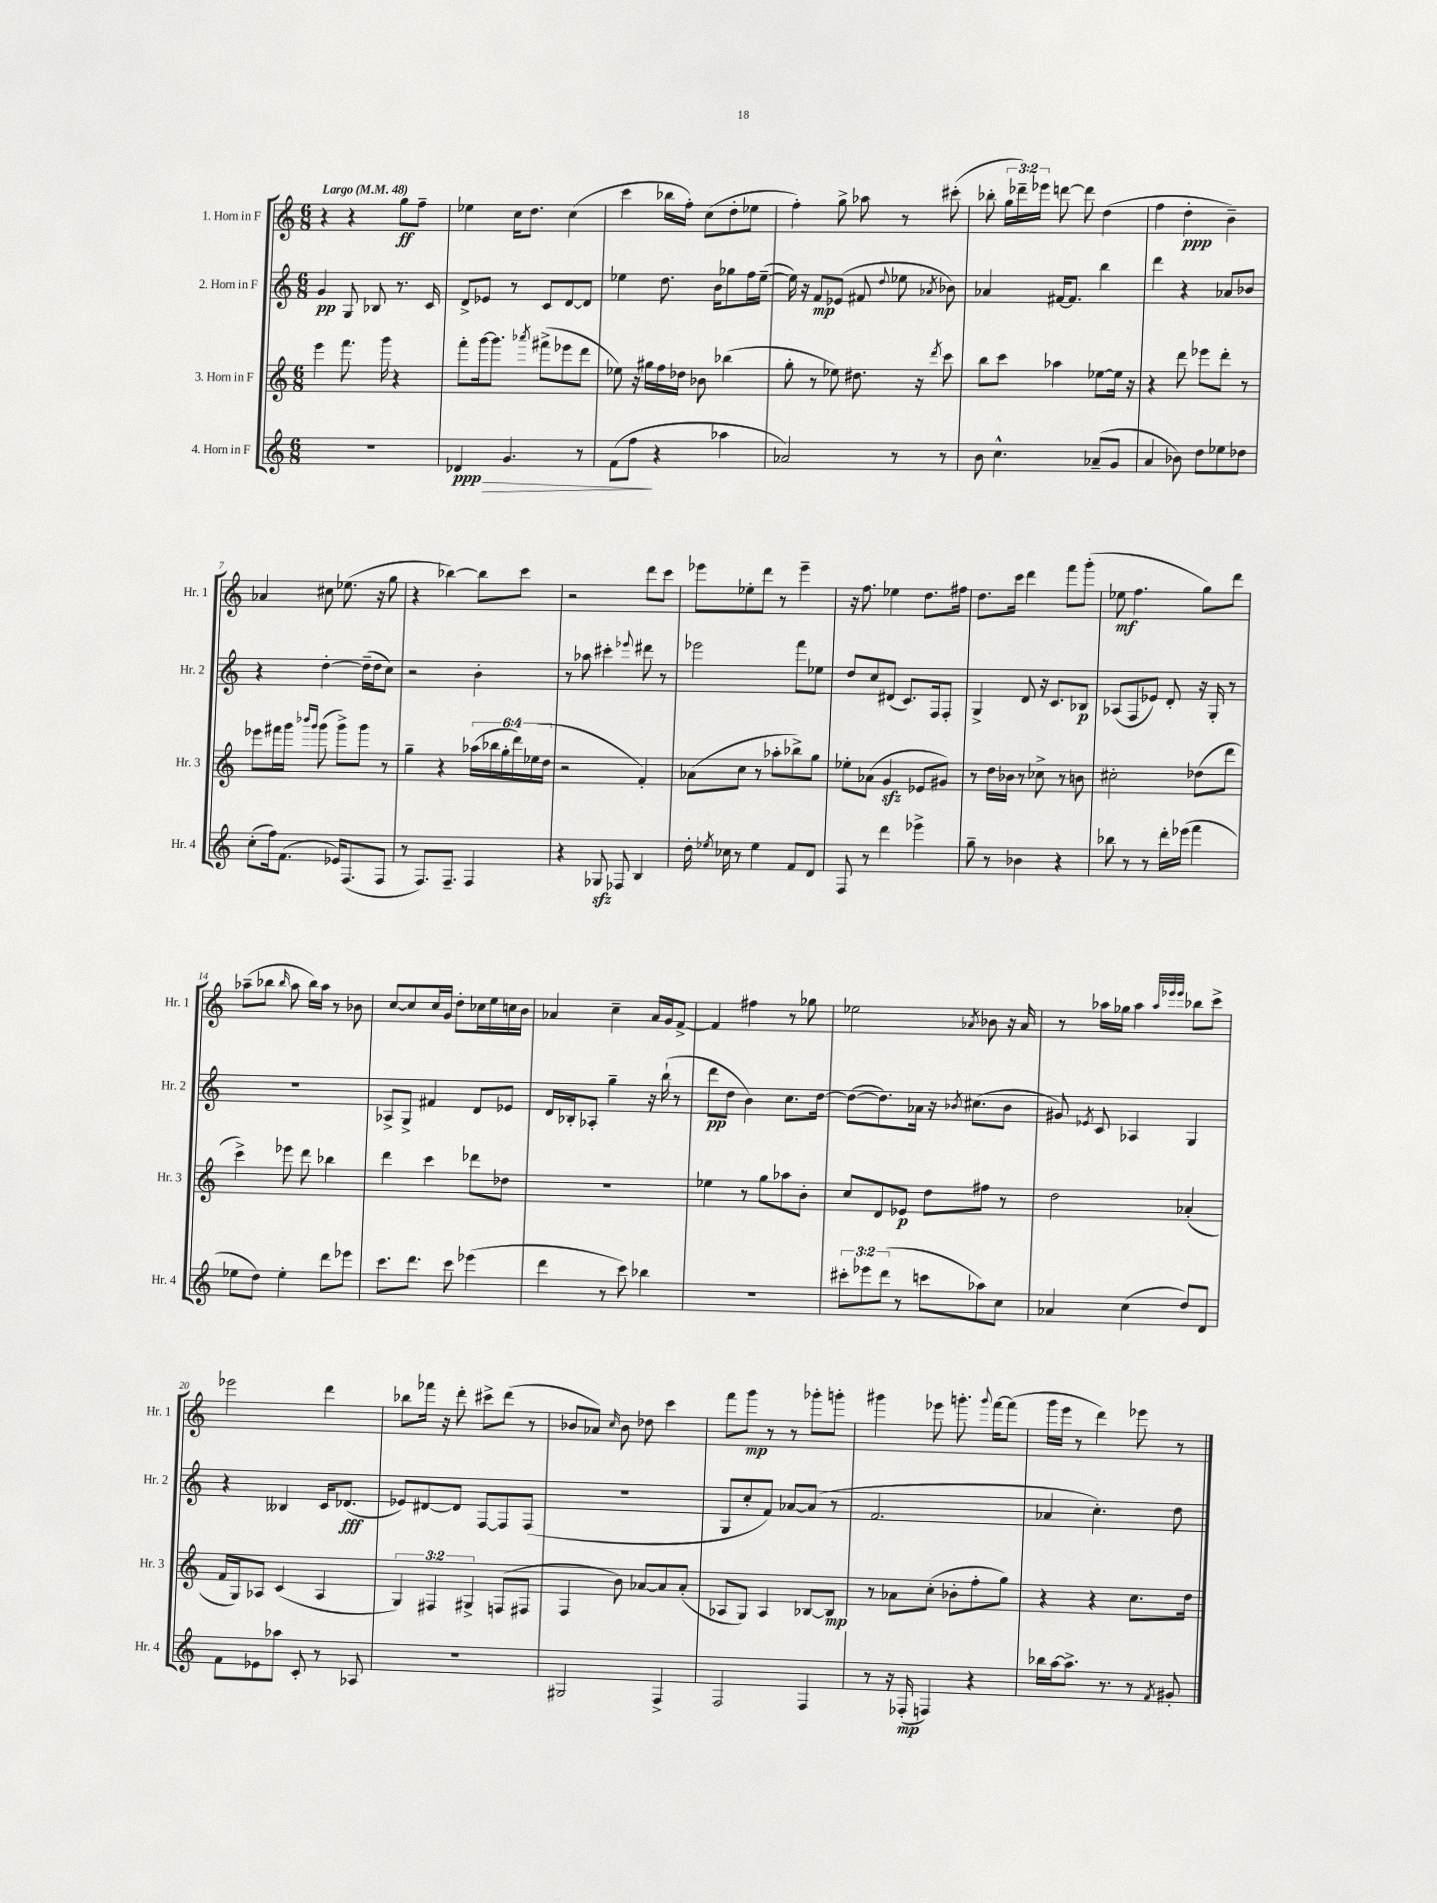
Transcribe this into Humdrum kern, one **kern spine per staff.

**kern	**kern	**kern	**kern
*staff4	*staff3	*staff2	*staff1
*clefG2	*clefG2	*clefG2	*clefG2
*k[]	*k[]	*k[]	*k[]
*M6/8	*M6/8	*M6/8	*M6/8
*MM48	*MM48	*MM48	*MM48
2.r	4eee	4g	4r
.	8.fff	8G	4r
.	.	8B-	.
.	16ggg	.	.
.	4r	8.r	8gg
.	.	.	8ff~
.	.	16c	.
=	=	=	=
4d-	8fff'	8d^	4ee-
.	[16ggg	8e-	.
.	8.ggg]	.	.
4.g	.	8r	16cc
.	.	.	8.dd
.	8qaaa-	.	.
.	(8fff#^	8c	.
.	8eee-	[8d	(4cc
8r	8ddd	8d]	.
=	=	=	=
(8f	8ee-)	4ee-	4ccc
8ff	16r	.	.
.	16gg#	.	.
4r	16ff	8.dd	16bb-
.	16dd-	.	16ff')
.	8b-	.	(8cc
.	.	16b	.
4aa-	(4bb-	8gg-	8dd'
.	.	16ff	8ee-
.	.	([16ee-~	.
=	=	=	=
2a-)	8gg'	16ee-])	4ff')
.	.	16r	.
.	8r	8f	.
.	8ee-)	(8e-	8gg^
.	8.dd#	8f#	8aa-
.	.	8qqdd	.
8r	.	8ee-	8r
.	16r	.	.
.	8qddd	8qa-	.
8r	8ccc	8b-)	(8ccc#'
=	=	=	=
8b	8bb	4a-	8bb-'
4.cc^^	8ccc	.	24gg
.	.	.	24ddd-~)
.	.	.	24eee-
.	4aa-	[16f#	[8ddd
.	.	8.f#]	.
.	.	.	8ddd]
(8a-~	[8ee-	4bb	(4dd
8g	16ee-]	.	.
.	16r	.	.
=	=	=	=
4a	4r	4ddd	4ff
8b-)	8ddd	4r	4dd'
8dd	8eee-	.	.
8ee-	8ddd'	8a-	4b~)
8dd-	8r	8b-	.
=	=	=	=
(8cc'	8eee-	4r	4a-
16ff)	16fff#	.	.
(8.f	16ggg	.	.
.	16qqbbb-	.	.
.	16qqggg	.	.
.	(8ggg	[4dd'	8cc#
16e-)	8ggg^)	.	(8.ee-
(8.F	.	.	.
.	8ggg	(16dd~]	.
.	.	16dd	16r
8F	8r	8cc)	8gg
=	=	=	=
8r	4gg~	2r	4r
8.F)	.	.	.
.	4r	.	[4bb-)
8.F~	.	.	.
4F	(24aa-	4b'	8bb-]
.	24bb-	.	.
.	24gg'	.	.
.	24ddd)	.	8ccc
.	(24ee-	.	.
.	24dd	.	.
=	=	=	=
4r	2r	8r	2r
.	.	8aa-	.
8G-	.	4ccc#'	.
8F-	.	.	.
.	.	8qqeee-	.
4B	4f')	8ddd#	8ddd
.	.	8r	8ccc
=	=	=	=
16dd'	(8a-	2eee-	8eee-
8qee-	.	.	.
16cc-	.	.	.
8r	8cc	.	8ee-'
4ee-	8r	.	8ddd
.	8aa-'	.	8r
8f	8bb-^)	8fff	4eee-~
8d	8gg	8ee-	.
=	=	=	=
8F	8ee-'	8dd	16r
.	.	.	8.ff
8r	(8a-	8cc	.
4ddd	4g	(8d#	4ee-
.	.	8.c)	.
4eee-^	8e-	.	8.dd
.	.	16F	.
.	8g#)	8F'	.
.	.	.	16ff#
=	=	=	=
8gg~	8r	4G^	8.dd
8r	16dd	.	.
.	16b-	.	16ccc
4b-	8r	8d	4ddd
.	8cc-^	16r	.
.	.	8.c	.
4r	8r	.	8fff
.	8b	8B-	(8ggg'
=	=	=	=
8bb-	2cc#'	(8A-	8ee-
8r	.	8F	4.ff
8r	.	8e-)	.
16ddd'	.	8d'	.
(16eee-	.	.	.
4fff	(8dd-	16r	8gg)
.	.	16G'	.
.	8ddd	8r	8ddd
=	=	=	=
8ee-	4ccc^)	2.r	(8aa-~
8dd)	.	.	8bb-
.	.	.	16qqbb-
4ee-'	8eee-	.	8aa-
.	8ddd	.	16bb-)
.	.	.	16aa-
8ddd	4bb-	.	8r
8eee-	.	.	8b-
=	=	=	=
8.ccc	4ddd	8A-^	[8cc
.	.	8G^	8cc]
8.ddd	.	.	.
.	4ccc	4f#	16cc
.	.	.	16g
8ccc	.	.	8dd'
(4eee-	8ddd-	8d	16cc-
.	.	.	16ee
.	8dd-	8e-	16cc
.	.	.	16b
=	=	=	=
4ddd	2.r	16d	4a-
.	.	16B-'	.
.	.	8A-'	.
8r	.	4gg~	4cc~
8ccc)	.	.	.
4bb-	.	16r	16a-
.	.	(16bb`	16g
.	.	8r	[8f^
=	=	=	=
2.r	4ee-	8ddd	4f]
.	.	8dd	.
.	8r	4b)	4ff#
.	8gg	.	.
.	8aa-	8.cc	8r
.	8b'	.	8gg-
.	.	[16dd	.
=	=	=	=
12ccc#'	8cc	(8dd_	2ee-
12eee-	.	.	.
.	8d	8.dd])	.
(12ddd	.	.	.
8r	8e-	.	.
.	.	16a-	.
8ccc	8dd	16r	.
.	.	8qb-	.
.	.	(8.cc#	.
.	.	.	8qa-
8aa-)	8ff#	.	8b-
8cc	8r	8b-	16r
.	.	.	16a-
=	=	=	=
4a-	2dd	8g#)	8r
.	.	8qe-	.
.	.	8c	16aa-
.	.	.	16gg-
(4cc	.	4A-	4aa-
.	.	.	32qqaa-
.	.	.	32qqeee-
.	.	.	32qqeee-
8dd)	(4a-'	4G	8bb-
8d	.	.	8ccc^
=	=	=	=
8f	16f	4r	2eee-
.	16G)	.	.
8e-	8A-	.	.
8aa-	(4c	4B--	.
8c'	.	.	.
8r	4A-	16c	4ddd
.	.	(8.d-	.
8A-	.	.	.
=	=	=	=
2.r	6G)	8e-)	8bb-
.	.	[8d#	16fff-
.	6F#	.	.
.	.	.	16r
.	.	8d#]	8ddd'
.	6G#^	.	.
.	.	[8F	8ccc#^
.	(8F	8F]	(8ddd
.	8F#	(8F	8r
=	=	=	=
2G#	4F	2.r	8b-
.	.	.	8a-)
.	.	.	16qqcc
.	8b)	.	8b-
.	[8a-	.	8dd-
4F^	8a-]	.	4ccc
.	(8a-'	.	.
=	=	=	=
2F	8A-	8G	8fff
.	8G)	8cc'	8ggg
.	4A-	8f)	8r
.	.	[8a-	8r
4F	[8B-	(8a-]	8ggg-'
.	8B-]	8r	8ggg'
=	=	=	=
8r	8r	2.f	4ggg#
16r	8a-	.	.
(16F-'	.	.	.
4F)	(8cc'	.	8eee-
.	8b-'	.	8.ggg'
4r	8ff'	.	.
.	.	.	8qqggg
.	.	.	[16fff
.	8gg)	.	(8fff]
=	=	=	=
16bb-	4r	4a-	16ggg
[16aa	.	.	16eee
8.aa^]	.	.	8r
.	4r	4.cc')	4ddd)
8.r	.	.	.
8r	8.cc	.	8eee-
8qf	.	.	.
8g#'	.	8dd	8r
.	16dd	.	.
==	==	==	==
*-	*-	*-	*-
